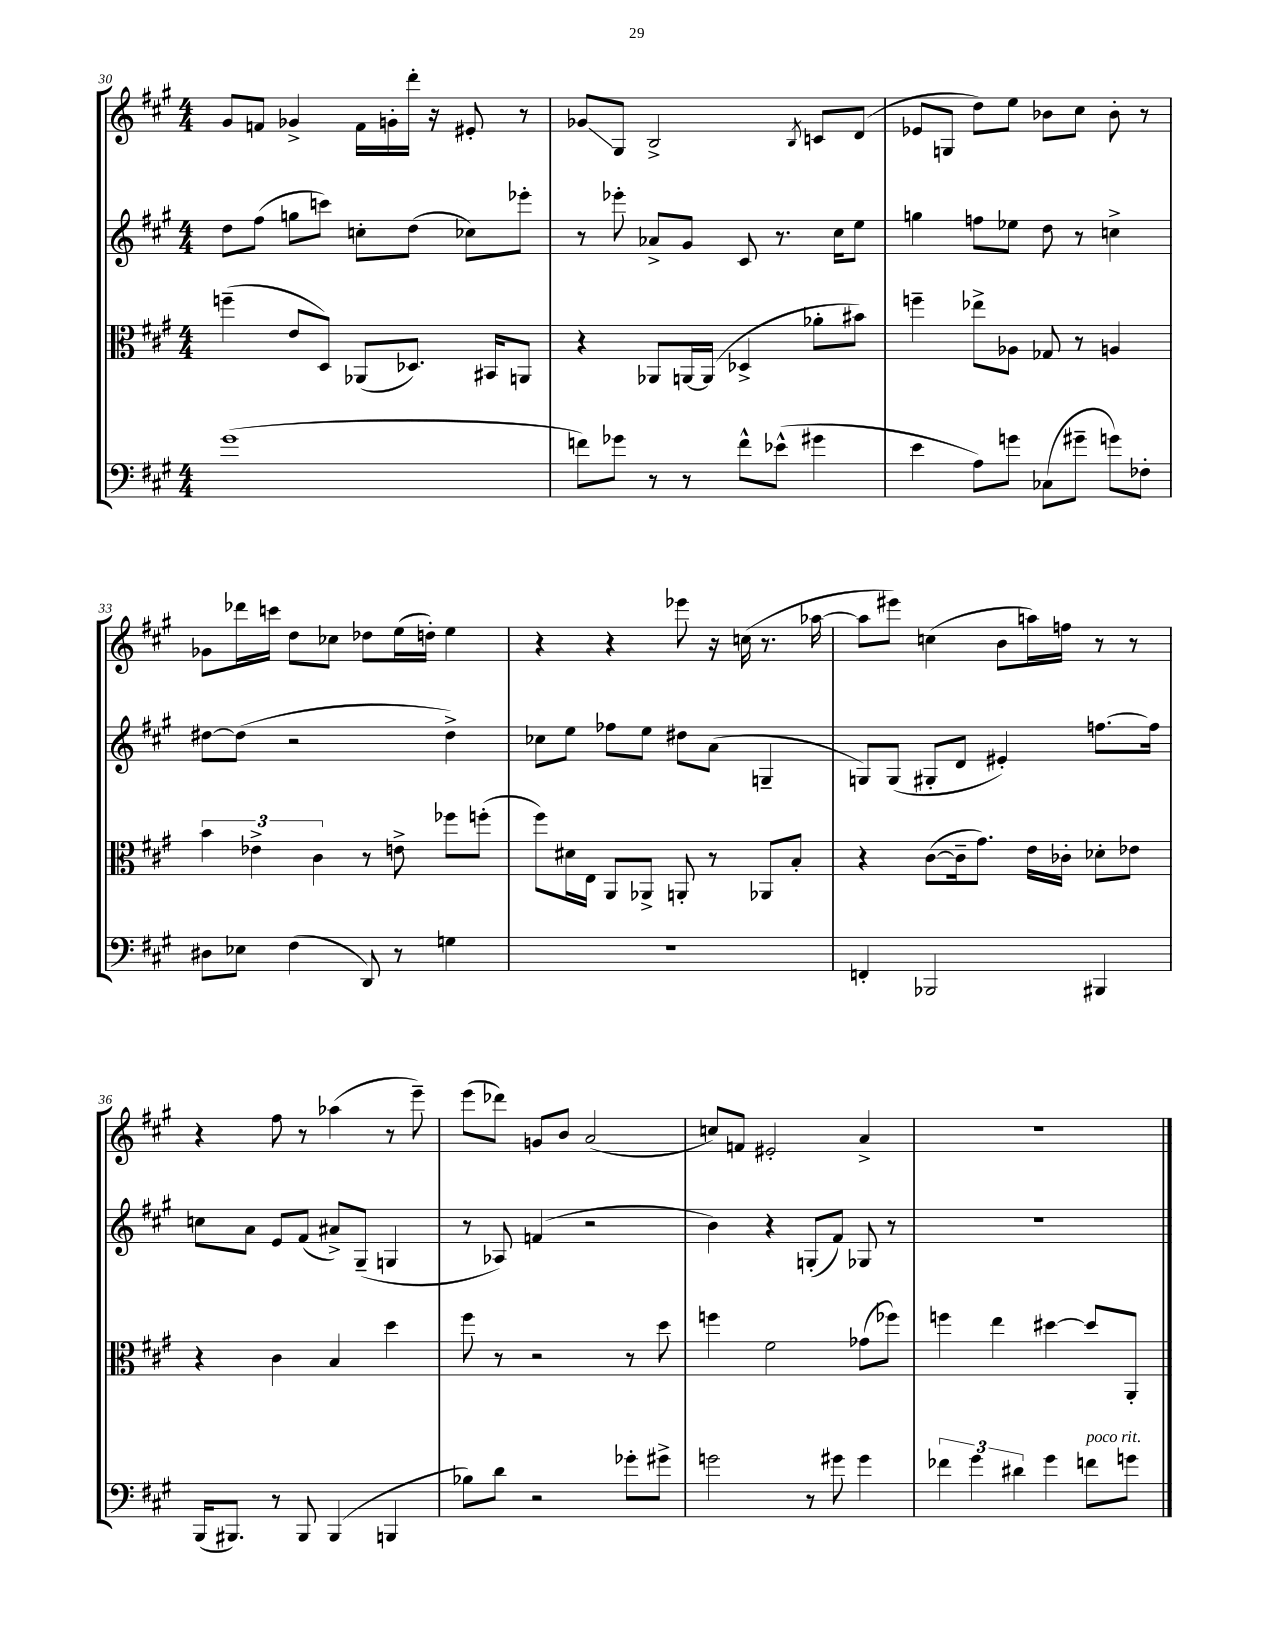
<<
\new StaffGroup <<
\new Staff = "s0" {
    \clef treble \key a \major \numericTimeSignature \time 4/4
    \autoBeamOff gis'8[ f'8] ges'4-> f'16[ g'16-. d'''16]-. r16 eis'8-. r8 |
    ges'8[\glissando gis8] b2-> \acciaccatura { b8 } c'8[ d'8]( |
    ees'8[ g8] d''8[) e''8] bes'8[ cis''8] bes'8-. r8 |
    ges'8[ des'''16 c'''16] d''8[ ces''8] des''8[ e''16( d''16]-.) e''4 |
    r4 r4 ees'''8 r16 c''16( r8. aes''16~ |
    aes''8[ eis'''8]) c''4( b'8[ a''16) f''16] r8 r8 |
    r4 fis''8 r8 aes''4( r8 e'''8--) |
    e'''8[( des'''8]) g'8[ b'8] a'2( |
    c''8[) f'8] eis'2-. a'4-> |
    R1 \bar "|." |
}
\new Staff = "s1" {
    \clef treble \key a \major \numericTimeSignature \time 4/4
    \autoBeamOff d''8[ fis''8]( g''8[ c'''8]) c''8[-. d''8]( ces''8[) ees'''8]-. |
    r8 ees'''8-. aes'8[-> gis'8] cis'8 r8. cis''16[ e''8] |
    g''4 f''8[ ees''8] d''8 r8 c''4-> |
    dis''8[~ dis''8]( r2 dis''4->) |
    ces''8[ e''8] fes''8[ e''8] dis''8[ a'8]( g4-- |
    g8[) g8]( gis8[-. d'8] eis'4-.) f''8.[~ f''16] |
    c''8[ a'8] e'8[ fis'8]( ais'8[->) gis8]--( g4 |
    r8 aes8) f'4( r2 |
    b'4) r4 g8[-.( fis'8]) ges8 r8 |
    R1 \bar "|." |
}
\new Staff = "s2" {
    \clef alto \key a \major \numericTimeSignature \time 4/4
    \autoBeamOff f''4--( e'8[ d8]) aes,8[( des8.]) bis,16[ a,8] |
    r4 aes,8[ a,16~ a,16]( des4-> aes'8[-. bis'8]) |
    f''4-- ees''8[-> aes8] ges8 r8 a4 |
    \tuplet 3/2 { b'4 ees'4-> cis'4 } r8 e'8-> fes''8[ f''8]-.( |
    fis''8[) dis'16 e16] a,8[ aes,8]-> a,8-. r8 aes,8[ b8]-. |
    r4 cis'8[~( cis'16-- gis'8.]) e'16[ ces'16]-. des'8[-. ees'8] |
    r4 cis'4 b4 d''4 |
    fis''8 r8 r2 r8 d''8 |
    f''4 fis'2 ges'8[( fes''8]) |
    f''4 e''4 dis''4~ dis''8[ a,8]-. \bar "|." |
}
\new Staff = "s3" {
    \clef bass \key a \major \numericTimeSignature \time 4/4
    \autoBeamOff gis'1( |
    f'8[) ges'8] r8 r8 f'8[-^ ees'8]-^( gis'4 |
    e'4 a8[) g'8] ces8[( gis'8]-- g'8[) fes8]-. |
    dis8[ ees8] fis4( d,8) r8 g4 |
    R1 |
    f,4-. bes,,2 bis,,4 |
    b,,16[( bis,,8.]) r8 bis,,8 bis,,4( b,,4 |
    bes8[) d'8] r2 ges'8[-. gis'8]-> |
    g'2 r8 gis'8 gis'4 |
    \tuplet 3/2 { fes'4 gis'4 dis'4 } gis'4 f'8[^\markup { \italic "poco rit." } g'8] \bar "|." |
}
>>
>>
\layout { \context { \Score currentBarNumber = #30 } }
